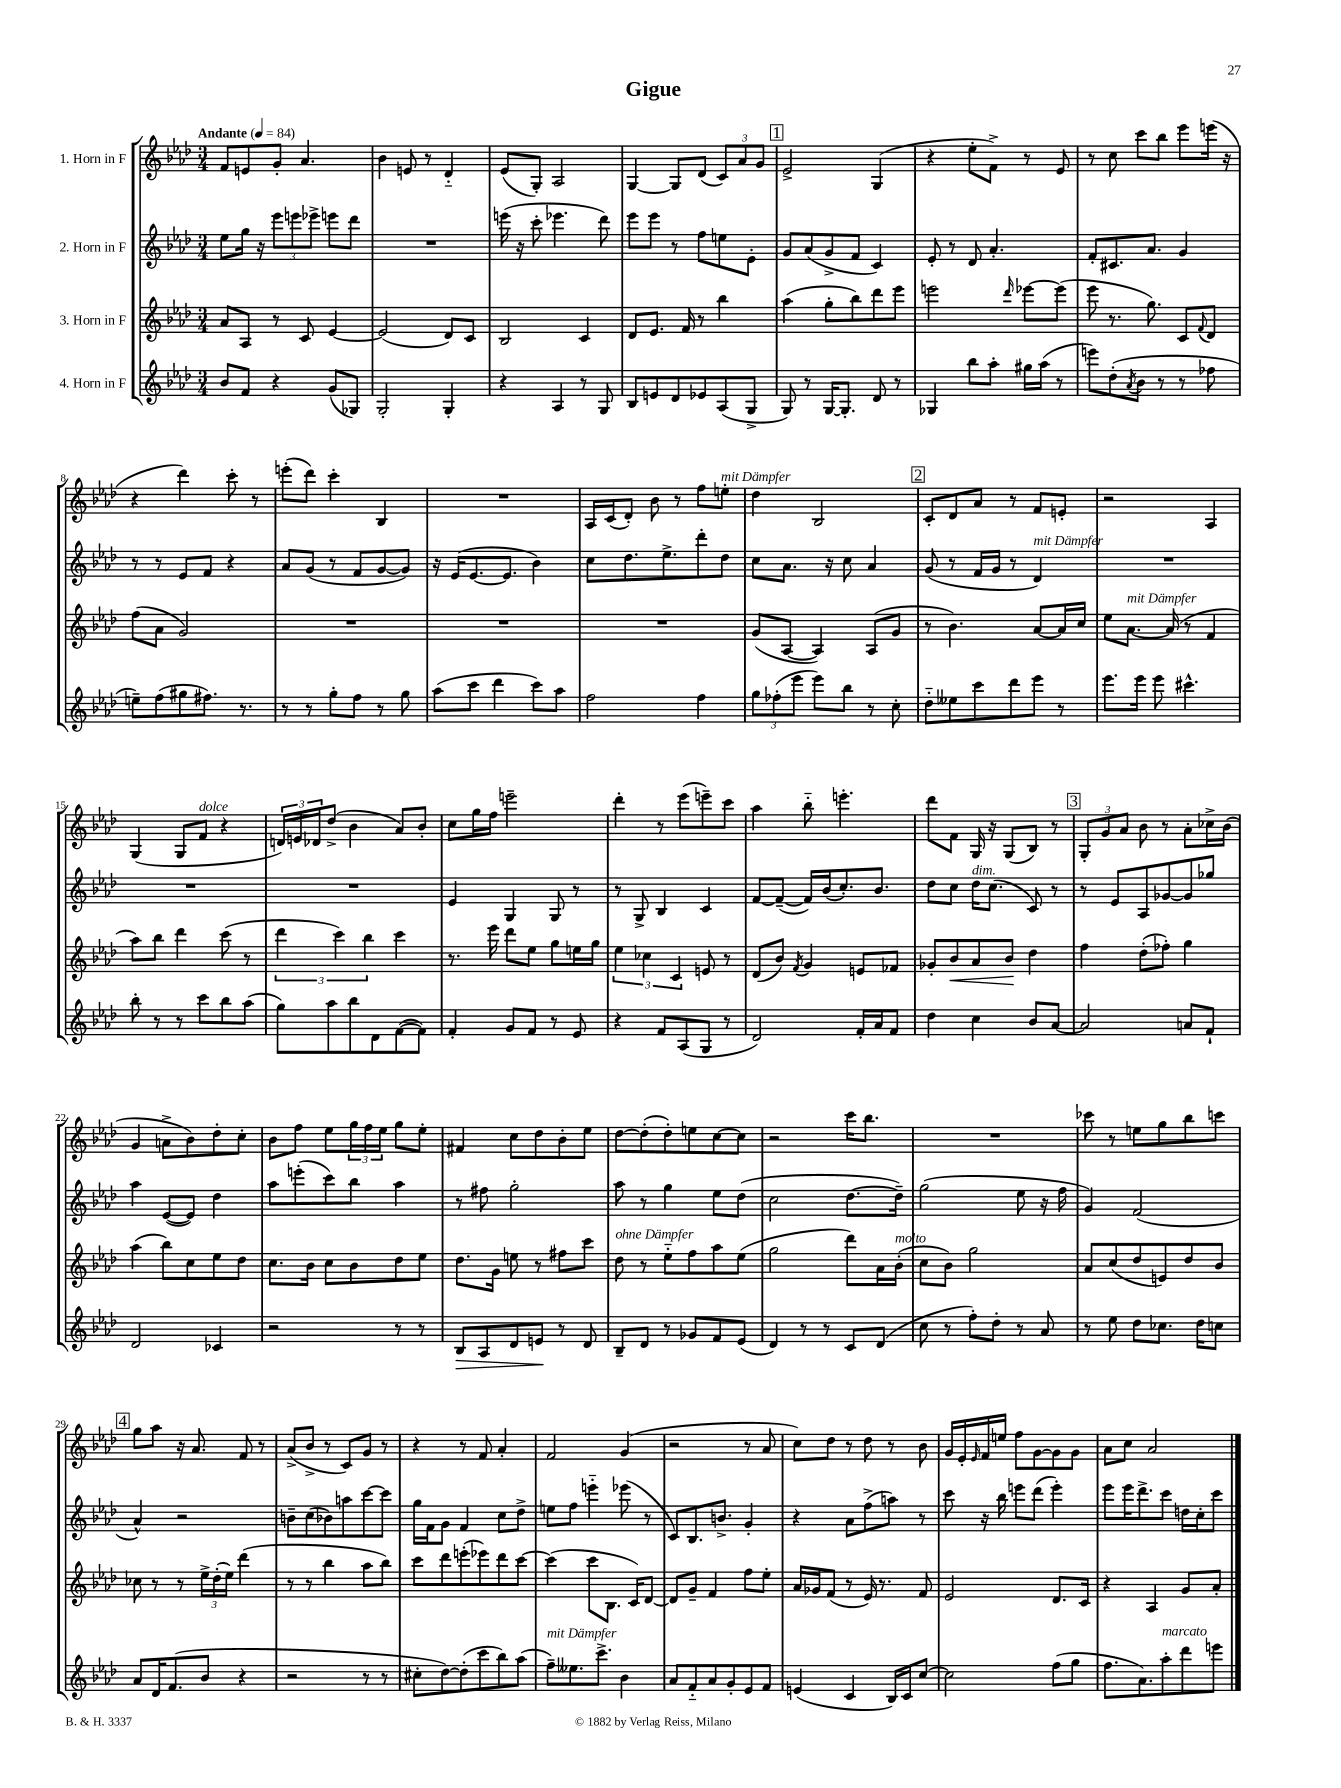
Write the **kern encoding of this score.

**kern	**kern	**kern	**kern
*staff4	*staff3	*staff2	*staff1
*clefG2	*clefG2	*clefG2	*clefG2
*k[b-e-a-d-]	*k[b-e-a-d-]	*k[b-e-a-d-]	*k[b-e-a-d-]
*M3/4	*M3/4	*M3/4	*M3/4
*MM84	*MM84	*MM84	*MM84
8b-/L	8a-/L	8ee-\L	8f/L
8f/J	8A-/J	16gg\Jk	8e/
.	.	16r	.
4r	8r	12eee-\L	8g'/J
.	.	12eee\	.
.	8c/	.	4.a-/
.	.	12eee-^\J	.
(8g/L	[4e-/	8eee\L	.
8G-/J)	.	8ddd-\J	.
=	=	=	=
2G'/	(2e-/]	2.r	4b-\
.	.	.	8e/
.	.	.	8r
4G'/	8d-/L)	.	4d-'~/
.	8c/J	.	.
=	=	=	=
4r	2B-/	(16eee\	(8e-/L
.	.	16r	.
.	.	8ccc'\	8G'/J)
4A-/	.	4.eee-\	2A-/
8r	4c/	.	.
8G/	.	8ddd-\)	.
=	=	=	=
8B-/L	8d-/L	8eee-\L	[4G/
8e/	8.e-/J	8eee-\J	.
8d-/	.	8r	8G/]L
.	16f/	.	.
8e-/	8r	8ff\L	(8d-/J
(8A-/	4bb-\	8ee\	12c/L)
.	.	.	12a-/
8G^/J	.	8e-'\J	.
.	.	.	12g/J
=	=	=	=
8G/)	(4aa-\	8g/L	2e-^/
8r	.	(8a-/	.
[16G/LK	8gg'\L	8g^/	.
8.G'/]J	.	.	.
.	8bb-\)	8f/J	.
8d-/	8ddd-\	4c/)	(4G/
8r	8eee-\J	.	.
=	=	=	=
4G-/	2eee\	8e-'/	4r
.	.	8r	.
8bb-\L	.	8d-/	8ee-'\L
8aa-'\J	.	4.a-'/	8f^\J)
.	16qqddd-/	.	.
16gg#\LL	[8eee-\L	.	8r
(16aa-\JJ	.	.	.
8r	(8eee-\]J	.	8e-/
=	=	=	=
8eee\L)	8eee-\	8f'/L	8r
(8dd-'\	8.r	8.c#/	8cc\
8qa-/	.	.	.
8b-\J	.	.	8ccc\L
.	8.gg\)	8.a-/J	.
8r	.	.	8bb-\J
8r	8c/L	4g/	8eee-\L
.	8qqf/	.	.
8ff-\	8d-/J	.	(16eee\Jk
.	.	.	16r
=	=	=	=
8ee~\L)	(8ff\L	8r	4r
(8ff\	8a-\J	8r	.
8gg#\	2g/)	8e-/L	4ddd-\)
8.ff#\J)	.	8f/J	.
.	.	4r	8ccc'\
8.r	.	.	.
.	.	.	8r
=	=	=	=
8r	2.r	8a-/L	(8eee'\L
8r	.	(8g/J	8ddd-\J)
8gg'\L	.	8r	4ccc'\
8ff\J	.	8f/L	.
8r	.	[8g/	4B-/
8gg\	.	8g/]J)	.
=	=	=	=
(8aa-\L	2.r	16r	2.r
.	.	(16e-/LK	.
8ccc\J	.	[8.e-/	.
4ddd-\	.	.	.
.	.	8.e-/]J	.
8ccc\L)	.	4b-\)	.
8aa-\J	.	.	.
=	=	=	=
2ff\	2.r	8cc\L	16A-/LL
.	.	.	(16c/J
.	.	8.dd-\	8d-'/J)
.	.	.	8b-\
.	.	8.ee-^\	.
.	.	.	8r
4ff\	.	8ddd-'\	8ff\L
.	.	8dd-\J	8ee'\J
=	=	=	=
12gg\L	(8g/L	8cc\L	4dd-\
(12ff-'\	.	.	.
.	[8A-/J	8.a-\J	.
12eee-\J	.	.	.
8eee-\L)	4A-/])	.	2B-/
.	.	16r	.
8bb-\J	.	8cc\	.
8r	(8A-/L	4a-/	.
8cc'\	8g/J	.	.
=	=	=	=
8dd-'~\L	8r	(8g/	8c'/L
8ee--\	4.b-\)	8r	8d-/
8ccc\	.	16f/LL	8a-/J
.	.	16g/JJ	.
8ddd-\	.	8r	8r
8eee-\J	[8a-/L	4d-/)	8f/L
8r	16a-/]L	.	8e'/J
.	16cc/JJ	.	.
=	=	=	=
8.eee-\L	8ee-\L	2.r	2r
.	[8.a-\J	.	.
16eee-\Jk	.	.	.
8eee-\	.	.	.
.	(16a-/]	.	.
4.ccc#^^\	8r	.	.
.	4f/	.	4A-/
=	=	=	=
8bb-'\	8aa-\L)	2.r	(4G/
8r	8bb-\J	.	.
8r	4ddd-\	.	8G/L
8ccc\L	.	.	8f/J
8bb-\	(8ccc\	.	4r
(8aa-\J	8r	.	.
=	=	=	=
8gg\L)	6ddd-\	2.r	24d/LL)
.	.	.	24e/
.	.	.	24d-/J
8aa-\	.	.	(8dd-^/J
.	6ccc\)	.	.
8bb-\	.	.	4b-\
.	6bb-\	.	.
8d-\	.	.	.
([8f\	4ccc\	.	8a-/L)
8f\]J)	.	.	8b-'/J
=	=	=	=
4f'/	8.r	4e-/	8cc\L
.	.	.	16gg\L
.	16eee-\	.	16ff\JJ
8g/L	8ddd-\L	4G/	2eee~\
8f/J	8ee-\J	.	.
8r	8gg\L	8G/	.
8e-/	16ee\L	8r	.
.	16gg\JJ	.	.
=	=	=	=
4r	6ee-\	8r	4ddd-'\
.	.	8G^/	.
.	6cc-\	.	.
8f/L	.	4B-/	8r
.	6c/	.	.
(8A-/	.	.	(8eee-\L
8G/J	8e/	4c/	8eee~\)
8r	8r	.	8ccc\J
=	=	=	=
2d-/)	(8d-/L	[8f/L	4aa-\
.	8b-/J)	(8f~/_J	.
.	8qf/	.	.
.	4g/	16f/]LL)	8bb-'~\
.	.	(16b-/J	.
.	.	8.cc'/)	4.eee'\
16f'/LL	8e/L	.	.
16a-/J	.	8.b-/J	.
8f/J	8f-/J	.	.
=	=	=	=
4dd-\	8g-'/L	8dd-\L	8ddd-\L
.	8b-/	8cc\J	8f\J
4cc\	8a-/	16dd-\LK	16G/
.	.	(8.cc\J	16r
.	8b-/J	.	(8G/L
8b-/L	4dd-\	8c/)	8B-/J)
[8a-/J	.	8r	8r
=	=	=	=
2a-/]	4ff\	8r	12G'/L
.	.	.	12g/
.	.	8e-/L	.
.	.	.	12a-/J
.	(8dd-'\L	8A-/	8b-\
.	8ff-'\J)	[8g-/	8r
8a/L	4gg\	8g-/]	8a-'\L
8f`/J	.	8gg-/J	16cc-^\L
.	.	.	(16b-\JJ
=	=	=	=
2d-/	(4aa-\	4aa-\	4g/
.	8bb-\L)	([8e-/L	8a^\L
.	8cc\	8e-/]J)	8b-\)
4c-/	8ee-\	4dd-\	8dd-'\
.	8dd-\J	.	8cc'\J
=	=	=	=
2r	8.cc\L	8aa-\L	8b-\L
.	.	(8eee'\	8ff\J
.	16b-\Jk	.	.
.	8cc\L	8ccc\)	8ee-\L
.	8b-\	8bb-\J	24gg\L
.	.	.	24ff\
.	.	.	24ee-\JJ
8r	8dd-\	4aa-\	8gg\L
8r	8ee-\J	.	8ee-'\J
=	=	=	=
8B-/L	8.dd-\L	8r	4f#/
8A-/	.	8ff#\	.
.	16g\Jk	.	.
8d-/	8ee\	2gg'\	8cc\L
8e/J	8r	.	8dd-\
8r	8ff#\L	.	8b-'\
8d-/	8ccc\J	.	8ee-\J
=	=	=	=
8B-~/L	8dd-\	8aa-\	[8dd-\L
8d-/J	8r	8r	(8dd-'\]
8r	8ee-'~\L	4gg\	8dd-'\)
8g-/L	8ff\	.	8ee\
8f/	8aa-\	8ee-\L	[8cc\
(8e-/J	(8ee-\J	(8dd-\J	8cc\]J
=	=	=	=
4d-/)	2gg\	2cc\	2r
8r	.	.	.
8r	.	.	.
8c/L	8ddd-\L)	[8.dd-\L	16ccc\LK
.	.	.	8.bb-\J
(8d-/J	16a-\L	.	.
.	(16b-'\JJ	16dd-~\]Jk)	.
=	=	=	=
8cc\	8cc\L	(2gg\	2.r
8r	8b-\J)	.	.
8ff'\L)	2gg\	.	.
8dd-'\J	.	.	.
8r	.	8ee-\	.
8a-/	.	16r	.
.	.	16ff\	.
=	=	=	=
8r	8a-/L	4g/)	8ccc-\
8ee-\	(8cc/	.	8r
8dd-\L	8dd-/	(2f/	8ee\L
8.cc-\J	8e/)	.	8gg\
.	8dd-/	.	8bb-\
16dd-\LK	.	.	.
8cc\J	8b-/J	.	8ccc\J
=	=	=	=
8a-/L	8cc-\	4a-^^/)	8gg\L
16d-/K	8r	.	8aa-\J
(8.f/	.	.	.
.	8r	2r	16r
.	.	.	8.a-/
8b-/J	24ee-^\LL	.	.
.	(24dd-'\	.	.
.	24ee-\JJ)	.	.
4r	(4ddd-\	.	8f/
.	.	.	8r
=	=	=	=
2r	8r	8b~\L	(8a-^/L
.	8r	(8cc\	8b-^/J
.	4bb-\	8b-\)	8r
.	.	8aa\	8c/L)
8r	8aa-\L	[8ccc\	8g/J
8r	8bb-\J)	8ccc\]J	8r
=	=	=	=
8cc#'\L	8ccc\L	16gg\LL	4r
.	.	16f\J	.
[8dd-\)	8ddd-\	8g\J	.
(8dd-'\]	(8eee'\	4f/	8r
8ccc\	8eee-\)	.	8f/
8bb-\)	8ddd-\	8cc\L	4a-'/
(8aa-\J	[8ccc\J	8dd-^\J	.
=	=	=	=
8ff~\L)	(4ccc\]	8ee\L	2f/
8.ee--\	.	8ff\J	.
.	8ccc\L	4eee'~\	.
8.ccc^\J	.	.	.
.	8.B-\J	.	.
4b-\	.	(8eee-\	(4g/
.	16c/LK)	.	.
.	[8d-/J	8r	.
=	=	=	=
8a-/L	8d-/]L	8c/L)	2r
8f'~/	8g~/J	8.B-/	.
8a-/	4f/	.	.
.	.	8.b^/J	.
8g'/	.	.	.
8e-/	8ff\L	4g'/	8r
8f/J	8ee-'\J	.	8a-/
=	=	=	=
(4e/	16a-/LL	4r	8cc\L)
.	16g-/J	.	.
.	(8f/J	.	8dd-\J
4c/	8r	8a-\L	8r
.	16e-/)	(8ff^\	8dd-\
.	8.r	.	.
16B-/LL)	.	8aa\J)	8r
16c/J	.	.	.
[8cc/J	8f/	8r	8b-\
=	=	=	=
2cc\]	2e-/	8ccc\	16g/LL
.	.	.	16e-'/
.	.	.	16qqe-/
.	.	16r	16f/
.	.	16bb-\	16ee/JJ
.	.	8eee\L	8ff\L
.	.	(8ddd-\J	[8g\
(8ff\L	8.d-/L	4eee'\)	8g\]
8gg\J	.	.	8g\J
.	16c/Jk	.	.
=	=	=	=
8.ff\L	4r	8eee-\L	8a-\L
.	.	16eee-\K	8cc\J
8.a-\)	.	8.ddd-^\	.
.	4A-/	.	2a-/
8aa-'\	.	8ccc\J	.
8ddd-\	8g/L	16dd\LL	.
.	.	16cc'\J	.
8eee\J	8a-'/J	8ccc\J	.
==	==	==	==
*-	*-	*-	*-
